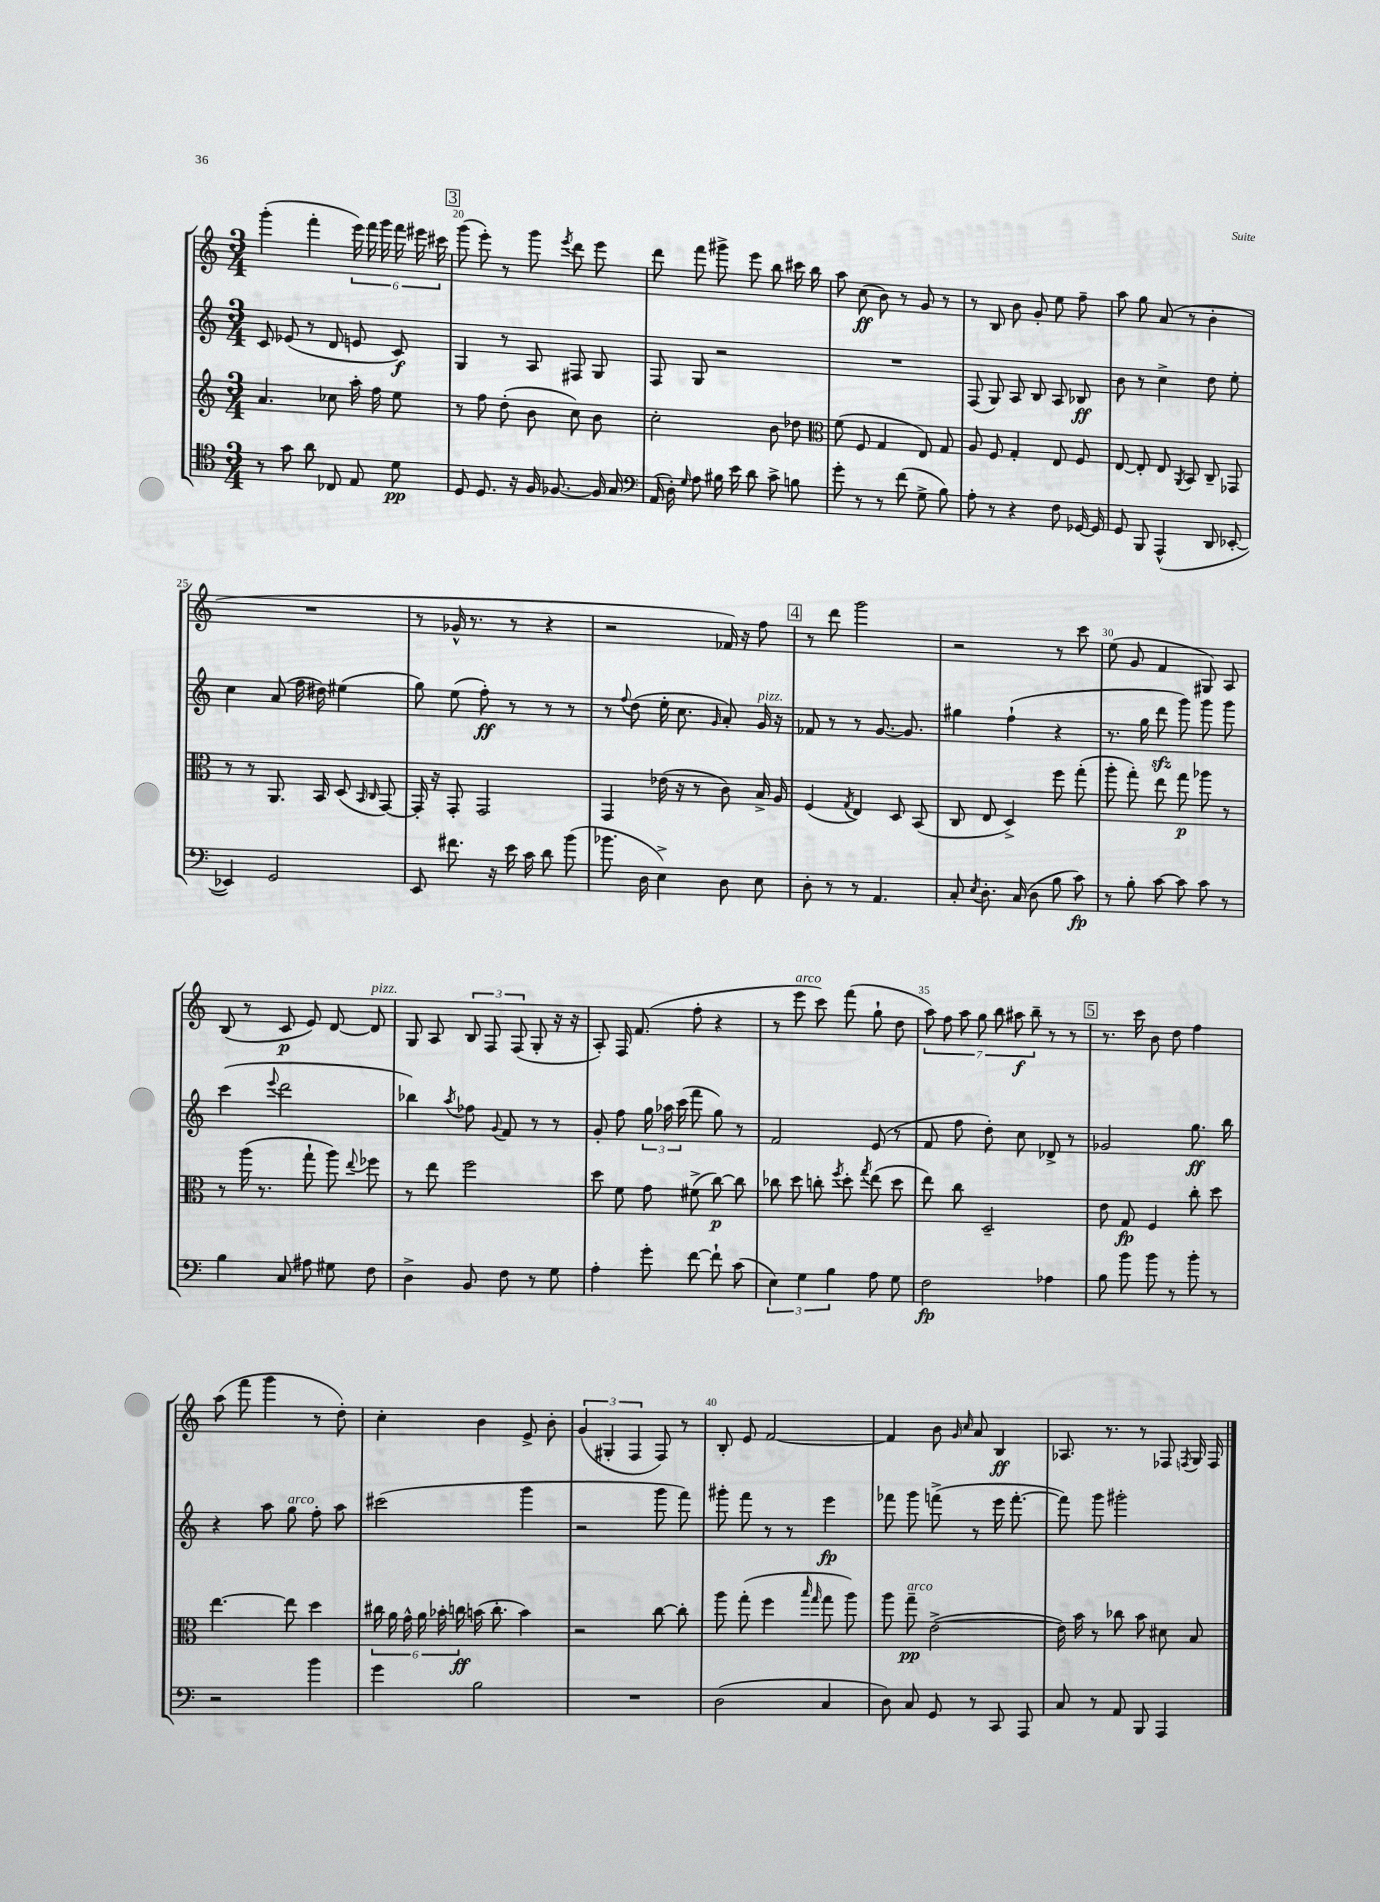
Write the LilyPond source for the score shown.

<<
\new StaffGroup <<
\new Staff = "s0" {
    \clef treble \key c \major \numericTimeSignature \time 3/4
    \autoBeamOff g'''4-.( f'''4-. \tuplet 6/4 { e'''16) f'''16 g'''16 f'''16 eis'''16 cis'''16 } |
    \mark \markup { \box "3" } g'''8( e'''8-.) r8 g'''8 \acciaccatura { e'''8 } d'''8 e'''8 |
    d'''8 f'''8 gis'''8-> e'''8 b''8 cis'''16 b''16 |
    a''8 c''8\ff( b'8) r8 g'8 r8 |
    r8 b8 b'8 g'8-. e''8 f''8-- |
    a''8 g''8 a'8( r8 b'4-. |
    R2. |
    r8 ges'16-^ r8. r8 r4 |
    r2 fes'16) r16 f''8 |
    \mark \markup { \box "4" } r8 d'''8 g'''2 |
    r2 r8 c'''8 |
    e''8( g'8 f'4 gis8) a8 |
    b8( r8 c'8\p e'8) d'8~ d'8^\markup { \italic "pizz." } |
    g8 a8 \tuplet 3/2 { b8 f8 f8( } g8-. r16 r16 |
    a8-.) f16 f'8.( f''8-. r4 |
    r8 e'''8^\markup { \italic "arco" } c'''8) f'''8( g''8-! d''8 |
    \tuplet 7/4 { a''8) f''8 a''8 g''8 b''8 ais''8\f b''8-- } r8 r8 |
    \mark \markup { \box "5" } r8. c'''16 b'8 d''8 f''4 |
    a''8( f'''8 g'''4 r8 d''8-.) |
    c''4-. b'4 e'8-> b'8-. |
    \tuplet 3/2 { g'4( gis4-. f4 } f8) r8 |
    b8-. e'8 f'2~ |
    f'4 b'8 \grace { g'16 c''16 } a'8 b4\ff |
    aes8. r8. r8 fes8 \acciaccatura { f8 } g16 f16 \bar "|." |
}
\new Staff = "s1" {
    \clef treble \key c \major \numericTimeSignature \time 3/4
    \autoBeamOff c'8 ees'8( r8 d'8 e'8 c'8\f) |
    \mark \markup { \box "3" } g4 r8 a8 fis8 g8 |
    f8 g8 r2 |
    R2. |
    f8( g8) a8 b8 a8 bes8\ff |
    b'8 r8 c''4-> d''8 e''8-. |
    c''4 a'8( f''16 dis''16) eis''4( |
    g''8) e''8( f''8-.\ff) r8 r8 r8 |
    r8 \appoggiatura { f''8 } d''8( e''16-. c''8. \grace { g'16 } a'8-.) g'16^\markup { \italic "pizz." } r16 |
    \mark \markup { \box "4" } fes'8 r8 r8 g'8.~ g'8. |
    gis''4 f''4-!( r4 |
    r8. g''16 d'''8\sfz g'''8) g'''8 g'''8 |
    c'''4( \appoggiatura { e'''8 } d'''2 |
    bes''4) \acciaccatura { a''8 } fes''8 \appoggiatura { g'8 } f'8 r8 r8 |
    g'8-. f''8 \tuplet 3/2 { g''16 aes''16 c'''16( } f'''8 g''8) r8 |
    f'2 e'8( r8 |
    f'8 f''8 d''8-.) c''8 des'8-> r8 |
    \mark \markup { \box "5" } ges'2 g''8.\ff b''16 |
    r4 a''8 g''8^\markup { \italic "arco" } f''8-. a''8 |
    cis'''2( g'''4 |
    r2 g'''8 f'''8) |
    gis'''8-. f'''8 r8 r8 e'''4\fp |
    fes'''8 g'''8 f'''8->( r8 e'''16 f'''8.~-. |
    f'''8) g'''8 gis'''2-. \bar "|." |
}
\new Staff = "s2" {
    \clef treble \key c \major \numericTimeSignature \time 3/4
    \autoBeamOff a'4. ces''8 a''16-. f''16 e''8 |
    \mark \markup { \box "3" } r8 f''8 d''8-.( b'8 c''8) b'8 |
    c''2-. b'8 des''8 |
    \clef alto f'8( f8 g4 e8) g8 |
    a8 f8 g4-. e8 f8 |
    e8~ e8-. e8 \acciaccatura { a,8 } b,8 c8-- ges,8 |
    r8 r8 a,8. b,16 d8( \grace { b,16 c16 } g,8~) |
    g,16-. r16 g,8-. g,2 |
    g,4 ees'16( r16 r8 c'8) b16-> a16 |
    \mark \markup { \box "4" } f4( \acciaccatura { g8 } e4) d8 b,8( |
    c8 e8 d4->) f''8 g''8-.( |
    a''8-. g''8-.) e''8 g''8\p aes''8 r8 |
    r8 a''16( r8. g''8-! a''8) \appoggiatura { e''8 } fes''8 |
    r8 e''8 f''2 |
    d''8 f'8 g'8 fis'8->( c''8~\p) c''8 |
    ces''8 d''8 c''8-. \acciaccatura { f''8 } d''8-. \acciaccatura { g''8 } e''8( d''8 |
    e''8) c''8 d2-- |
    \mark \markup { \box "5" } e'8 g8\fp f4 c''8-. d''8 |
    e''4.~ e''8 d''4 |
    \tuplet 6/4 { cis''16 a'16 g'16-^ a'16 bes'16-. c''16\ff } b'16( c''8.-. b'4) |
    r2 c''8~ c''8-. |
    a''8 g''8-.( f''4 \grace { b''16 g''16 } g''8 a''8) |
    a''8 g''8--\pp^\markup { \italic "arco" } e'2~->( |
    e'16) b'16 r8 ces''8 b'8 dis'8 b8 \bar "|." |
}
\new Staff = "s3" {
    \clef tenor \key c \major \numericTimeSignature \time 3/4
    \autoBeamOff r8 g'8 a'8 ces8 e8 d'8\pp |
    \mark \markup { \box "3" } d8 d8. r16 f16 fes8.~ fes16 g16 |
    \clef bass a,16( d16-.) \grace { g16 } a8 bis16 e'16 d'8 c'8-> b8 |
    g'8-. r8 r8 f'8( g8-> b8) |
    a8-. r8 r4 f8 ges,16~ ges,16 |
    g,8 b,,8 a,,4-^( d,8 ees,8~-. |
    ees,4) g,2 |
    e,8 fis'8. r16 e'16 c'16 d'8 b'8( |
    bes'8. d16 e4->) d8 e8 |
    \mark \markup { \box "4" } d8-. r8 r8 a,4. |
    c8-. \acciaccatura { e8 } d8.-. c16( d8 b8 c'8\fp) |
    r8 b8-. c'8~ c'8 c'8 r8 |
    b4 c8 ais8 gis8 f8 |
    d4-> b,8 f8 r8 g8 |
    a4-. g'8-. f'8~ f'8-! c'8( |
    \tuplet 3/2 { e4) g4 b4 } a8 g8 |
    f2\fp aes4 |
    \mark \markup { \box "5" } b8 b'8 b'8 r8 b'8-. r8 |
    r2 b'4 |
    g'4 b2 |
    R2. |
    d2( c4 |
    d8) c8 g,8 r8 c,8 a,,8 |
    c8 r8 a,8 b,,8 a,,4 \bar "|." |
}
>>
>>
\layout { \context { \Score currentBarNumber = #19 \override BarNumber.break-visibility = ##(#f #t #t) barNumberVisibility = #(every-nth-bar-number-visible 5) } }
